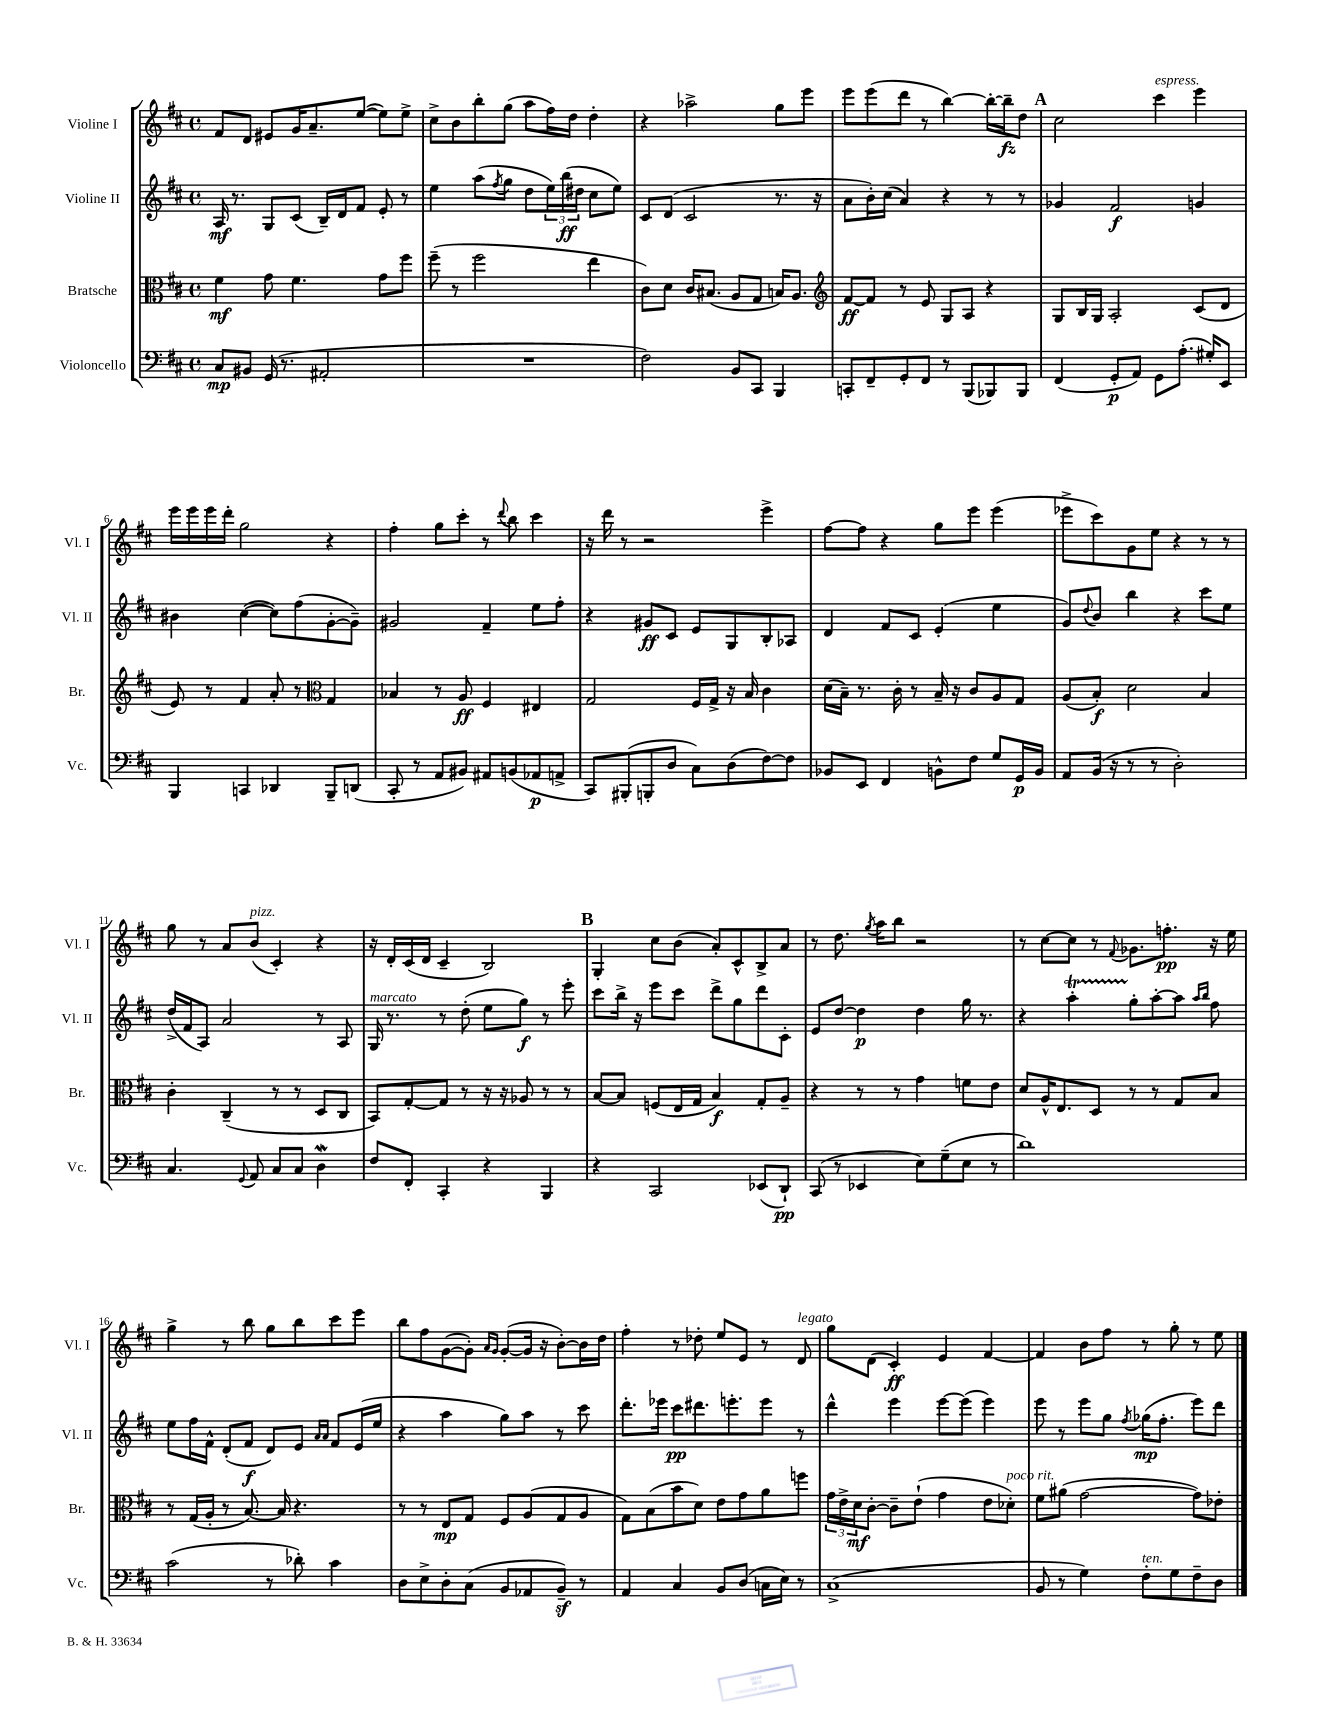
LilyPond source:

<<
\new StaffGroup <<
\new Staff = "s0" \with { instrumentName = "Violine I" shortInstrumentName = "Vl. I" } {
    \clef treble \key d \major \defaultTimeSignature \time 4/4
    fis'8 d'8 eis'8 g'16 a'8.-- e''8~( e''8) e''8-> |
    cis''8-> b'8 b''8-. g''8( a''8 fis''16) d''16 d''4-. |
    r4 aes''2-> g''8 e'''8 |
    e'''8 e'''8( d'''8 r8 b''4~) b''16~-. b''16--\fz d''8 |
    \mark \markup { \bold "A" } cis''2 cis'''4^\markup { \italic "espress." } e'''4 |
    e'''16 e'''16 e'''16 d'''16-. g''2 r4 |
    fis''4-. g''8 cis'''8-. r8 \appoggiatura { d'''8 } b''8 cis'''4 |
    r16 d'''16 r8 r2 e'''4-> |
    fis''8~ fis''8 r4 g''8 e'''8 e'''4( |
    ees'''8-> cis'''8) g'8 e''8 r4 r8 r8 |
    g''8 r8 a'8 b'8^\markup { \italic "pizz." }( cis'4-.) r4 |
    r16 d'16-. cis'16( d'16 cis'4-- b2) |
    \mark \markup { \bold "B" } g4-. cis''8 b'8( a'8-.) cis'8-^ b8-> a'8 |
    r8 d''8. \acciaccatura { g''8 } a''16 b''8 r2 |
    r8 cis''8~ cis''8 r8 \appoggiatura { fis'8 } ges'8. f''8.-.\pp r16 e''16 |
    g''4-> r8 b''8 g''8 b''8 cis'''8 e'''8 |
    b''8 fis''8 g'8~( g'8-.) \grace { a'16 g'16 } g'8~-.( g'16 r16 b'8~-.) b'16 d''16 |
    fis''4-. r8 des''8-. e''8 e'8 r8 d'8^\markup { \italic "legato" } |
    g''8 d'8( cis'4-.\ff) e'4 fis'4~ |
    fis'4 b'8 fis''8 r8 g''8-. r8 e''8 \bar "|." |
}
\new Staff = "s1" \with { instrumentName = "Violine II" shortInstrumentName = "Vl. II" } {
    \clef treble \key d \major \defaultTimeSignature \time 4/4
    a16\mf r8. g8 cis'8( b16--) d'16 fis'8 e'8-. r8 |
    e''4 a''8( \acciaccatura { fis''8 } g''8 d''8 \tuplet 3/2 { e''16) b''16\ff( dis''16 } cis''8 e''8) |
    cis'8 d'8( cis'2 r8. r16 |
    a'8 b'16-.) cis''16( a'4) r4 r8 r8 |
    \mark \markup { \bold "A" } ges'4 fis'2\f g'4 |
    bis'4 cis''4~( cis''8) fis''8( g'8~-. g'8--) |
    gis'2 fis'4-- e''8 fis''8-. |
    r4 gis'8\ff cis'8 e'8 g8 b8-. aes8 |
    d'4 fis'8 cis'8 e'4-.( e''4 |
    g'8) \appoggiatura { d''8 } b'8 b''4 r4 cis'''8 e''8 |
    d''16->( fis'16 a8) a'2 r8 a8 |
    g16^\markup { \italic "marcato" } r8. r8 d''8-.( e''8 g''8\f) r8 e'''8-. |
    \mark \markup { \bold "B" } cis'''8 b''16-> r16 e'''8 cis'''8 d'''8-> g''8 d'''8 cis'8-. |
    e'8 d''8~ d''4\p d''4 g''16 r8. |
    r4 a''4-.\startTrillSpan g''8-.\stopTrillSpan a''8~-. a''8 \grace { a''16 b''16 } fis''8 |
    e''8 fis''16 fis'16-^ d'8-.( fis'8\f d'8) e'8 \grace { a'16 a'16 } fis'8 e'16( e''16 |
    r4 a''4 g''8) a''8 r8 cis'''8 |
    d'''8.-. ees'''16 cis'''8\pp dis'''8. e'''8.-. e'''8 r8 |
    d'''4-^ e'''4 e'''8~ e'''8( e'''4) |
    e'''8 r8 e'''8 g''8 \acciaccatura { fis''8 } ges''16\mp( fis''8.-. e'''8) d'''8 \bar "|." |
}
\new Staff = "s2" \with { instrumentName = "Bratsche" shortInstrumentName = "Br." } {
    \clef alto \key d \major \defaultTimeSignature \time 4/4
    fis'4\mf g'8 fis'4. g'8 fis''8 |
    fis''8--( r8 fis''2 e''4 |
    cis'8) d'8 cis'16 bis8.( a8 g8 b16) a8. |
    \clef treble fis'8~\ff fis'8 r8 e'8 g8 a8 r4 |
    \mark \markup { \bold "A" } g8 b16 g16 a2-. cis'8( d'8 |
    e'8) r8 fis'4 a'8-. r8 \clef alto g4 |
    bes4 r8 a8\ff fis4 eis4 |
    g2 fis16 g16-> r16 b16 cis'4 |
    d'16( b16--) r8. cis'16-. r8 b16-- r16 cis'8 a8 g8 |
    a8( b8-.\f) d'2 b4 |
    cis'4-. cis4--( r8 r8 d8 cis8 |
    b,8) g8~-. g8 r8 r16 r16 aes8 r8 r8 |
    \mark \markup { \bold "B" } b8~ b8 f8( e16 g16 b4\f) g8-. a8-- |
    r4 r8 r8 g'4 f'8 e'8 |
    d'8 a16-^ e8. d8 r8 r8 g8 b8 |
    r8 g16( a16-. r8 b8.~) b16 r4. |
    r8 r8 e8\mp g8 fis8 a8( g8 a8 |
    g8) b8( b'8 d'8) e'8 g'8 a'8 f''8 |
    \tuplet 3/2 { g'16 e'16-> d'16\mf } cis'8~-. cis'8-- e'8-!( g'4 e'8 des'8-.^\markup { \italic "poco rit." }) |
    fis'8 ais'8( g'2~ g'8) ees'8-. \bar "|." |
}
\new Staff = "s3" \with { instrumentName = "Violoncello" shortInstrumentName = "Vc." } {
    \clef bass \key d \major \defaultTimeSignature \time 4/4
    cis8\mp bis,8 g,16( r8. ais,2-. |
    R1 |
    fis2) b,8 cis,8 b,,4 |
    c,8-. fis,8-- g,8-. fis,8 r8 b,,8( bes,,8) bes,,8 |
    \mark \markup { \bold "A" } fis,4( g,8-.\p a,8) g,8 a8.-.( gis16-.) e,8 |
    b,,4 c,4 des,4 b,,8-- d,8( |
    cis,8-. r8 a,8 bis,8) ais,8 b,8( aes,8\p a,8-> |
    cis,8) bis,,8-.( b,,8-. d8 cis8) d8( fis8~) fis8 |
    bes,8 e,8 fis,4 b,8-^ fis8 g8 g,16\p b,16 |
    a,8 b,16( r16 r8 r8 d2-.) |
    cis4. \appoggiatura { g,8 } a,8 cis8 cis8 d4\mordent |
    fis8 fis,8-. cis,4-. r4 b,,4 |
    \mark \markup { \bold "B" } r4 cis,2 ees,8( d,8-!\pp) |
    cis,8( r8 ees,4 e8) g8--( e8 r8 |
    d'1) |
    cis'2( r8 des'8-.) cis'4 |
    d8 e8-> d8-. cis8( b,8 aes,8 b,8--\sf) r8 |
    a,4 cis4 b,8 d8( c16 e16) r8 |
    cis1->( |
    b,8 r8 g4) fis8-.^\markup { \italic "ten." } g8 fis8-- d8 \bar "|." |
}
>>
>>
